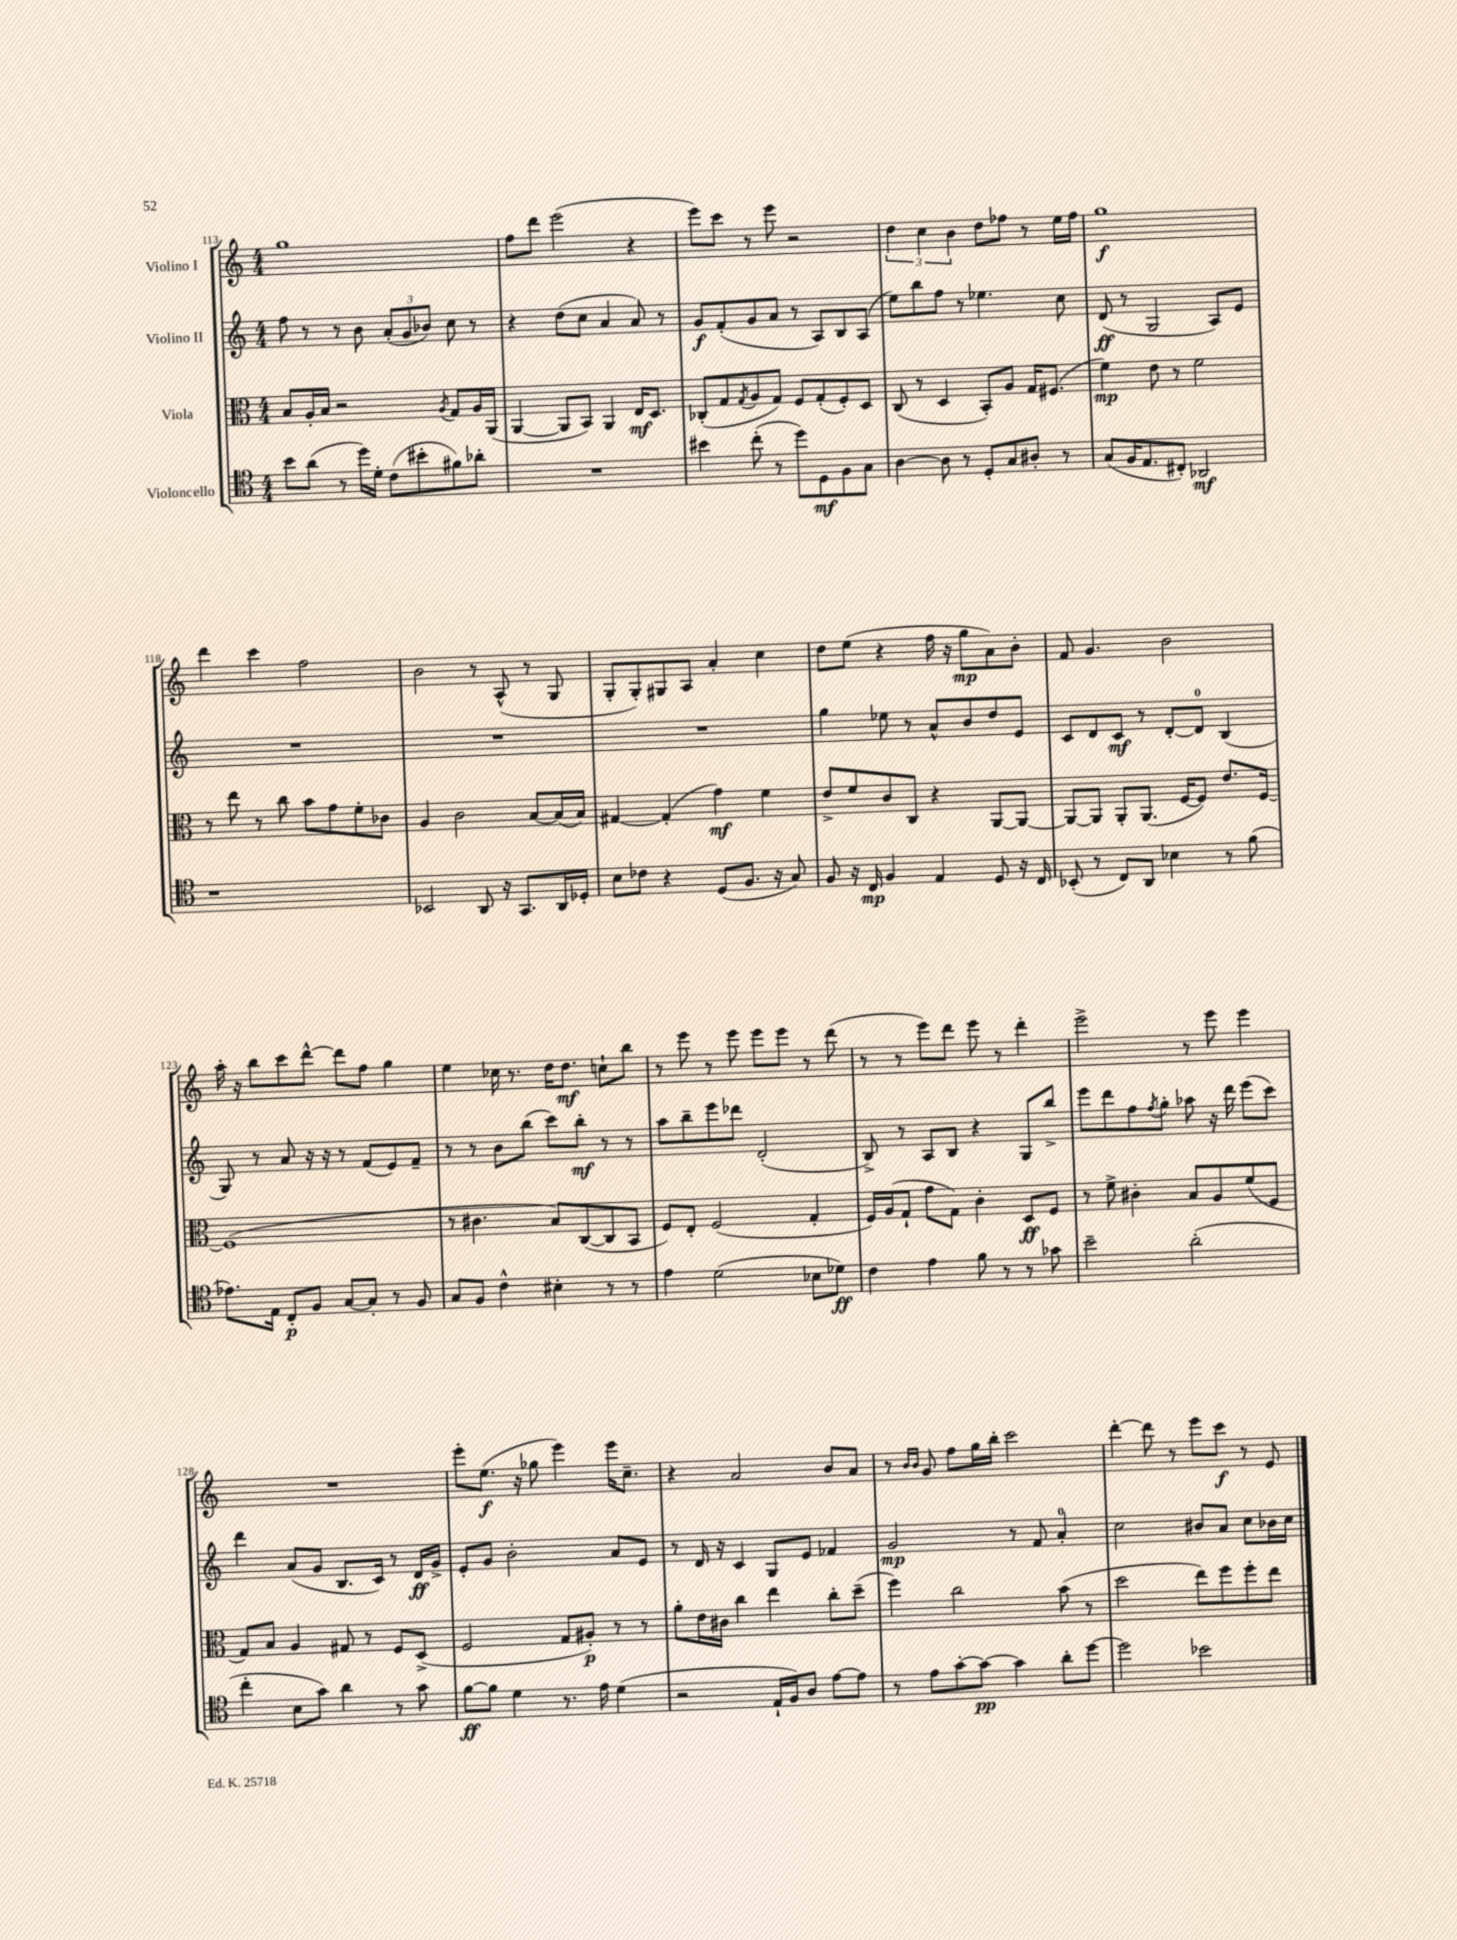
<<
\new StaffGroup <<
\new Staff = "s0" \with { instrumentName = "Violino I" } {
    \clef treble \key c \major \numericTimeSignature \time 4/4
    g''1 |
    f''8 d'''8 e'''2( r4 |
    e'''8) c'''8 r8 e'''8 r2 |
    \tuplet 3/2 { d''4 c''4 b'4 } d''8 fes''8 r8 e''16 fes''16 |
    g''1\f |
    d'''4 c'''4 f''2 |
    b'2 r8 a8-^( r8 g8 |
    g8-. g8-.) gis8 a8 a'4-. c''4 |
    d''8 e''8( r4 f''16 r16 g''8\mp a'8) b'8-. |
    f'8 g'4. b'2 |
    a''16-. r16 b''8 c'''8 d'''8~-^ d'''8 f''8 g''4 |
    e''4 ces''16 r8. d''16 d''8.\mf c''8-! b''8 |
    r8 e'''8 r8 e'''8 e'''8 e'''8 r8 d'''8( |
    r8 r8 e'''8) d'''8 e'''8 r8 d'''4-. |
    e'''2-> r8 e'''8 e'''4 |
    R1 |
    e'''8-. e''8.\f( r16 ges''8 e'''4) e'''16 c''8.-- |
    r4 a'2 b'8 a'8 |
    r8 \grace { b'16 b'16 } g'8 f''8 g''16 b''16-. c'''2 |
    d'''4~-. d'''8 r8 e'''8 c'''8\f r8 e'8 \bar "|." |
}
\new Staff = "s1" \with { instrumentName = "Violino II" } {
    \clef treble \key c \major \numericTimeSignature \time 4/4
    f''8 r8 r8 b'8 \tuplet 3/2 { a'8-.( g'8 bes'8) } c''8 r8 |
    r4 d''8( c''8 a'4 a'8) r8 |
    g'8\f f'8-.( g'8 a'8 r8 a8) b8 a8( |
    e''8) b''8 f''8 r8 ees''4. c''8 |
    d'8\ff( r8 g2 a8) e'8 |
    R1 |
    R1 |
    R1 |
    g''4 ees''8 r8 a'8-^ b'8 d''8 e'8 |
    c'8 d'8 c'8\mf r8 d'8~-. d'8-0 b4( |
    g8) r8 a'8 r16 r16 r8 f'8( e'8) f'8-- |
    r8 r8 b'8 b''8( c'''8) b''8-.\mf r8 r8 |
    a''8 b''8-- e'''8 des'''8 d'2-.( |
    b8->) r8 a8 b8 r4 g8 b''8-> |
    e'''8 d'''8 f''8 \acciaccatura { f''8 } g''8-. aes''8 r16 d'''16 e'''8( c'''8) |
    d'''4 a'8( g'8 b8. c'16) r8 d'16\ff g'16-> |
    e'8-. g'8 b'2-. a'8 e'8 |
    r8 d'16 r16 c'4 g8 e'8 fes'4 |
    g'2\mp r8 f'8 a'4-0-. |
    c''2 bis'8 a'8 c''8 bes'16 c''16 \bar "|." |
}
\new Staff = "s2" \with { instrumentName = "Viola" } {
    \clef alto \key c \major \numericTimeSignature \time 4/4
    b8 a16-. b16 r2 \acciaccatura { a8 } g8 a16 a,16( |
    a,4~ a,8 b,8) a,4 e16\mf d8. |
    ces8-.( g8 \acciaccatura { g8 } a8 g8) f8 g8-.( f8-.) d8 |
    c8( r8 d4 b,8-.) a8 g16 fis8.( |
    f'4\mp) e'8 r8 f'2 |
    r8 e''8 r8 c''8 b'8 g'8 f'8-. ces'8 |
    a4 c'2 b8~ b16( b16) |
    gis4~ gis4-.( g'4\mf) f'4 |
    e'8-> f'8 c'8 c8 r4 a,8~ a,8~ |
    a,8~ a,8 a,8-. a,8.( f16~ f8) e'8. f16~ |
    f1( |
    r8 cis'4. b8) c8~( c8 b,8 |
    f8) e8-. f2( g4-. |
    f16) a16( g8-! g'8 g8) c'4-. d8\ff f8 |
    r8 f'8-> cis'4-. b8 a8 f'8( f8 |
    g8) b8 a4 gis8 r8 f8 d8->( |
    f2 g8 ais8-.\p) r8 r8 |
    a'8-. e'16 cis'16 c''4 e''4 c''8-. d''8--( |
    f''4) c''2 b'8( r8 |
    d''2 e''8) f''8 f''8-. e''8 \bar "|." |
}
\new Staff = "s3" \with { instrumentName = "Violoncello" } {
    \clef tenor \key c \major \numericTimeSignature \time 4/4
    b'8 a'8( r8 d''16) d'16-. c'8( bis'8-. fis'8) aes'8-. |
    R1 |
    bis'4 c''8-.( r8 d''8) d8\mf f8 g8 |
    a4~ a8 r8 d8-. g8 ais8-. r8 |
    g8( f16 e8. cis8-.) aes,2\mf |
    r1 |
    bes,2 a,8 r16 g,8. a,16 des16-. |
    b8 ces'8 r4 d8( f8. r16 g8) |
    f8 r16 c16\mp f4 e4 d8 r16 c16 |
    bes,8-.( r8 c8) a,8 bes4 r8 f'8( |
    ees'8.) e16 c8-.\p f8 g8~ g8-. r8 f8 |
    g8 f8 c'4-^ bis4-. r8 r8 |
    e'4 d'2( bes8 des'8\ff) |
    c'4 e'4 f'8 r8 r8 ges'8 |
    b'2-- a'2-.( |
    c''4-. b8 g'8) a'4 r8 g'8 |
    f'8~\ff f'8 d'4 r8. e'16 d'4( |
    r2 e16-! f16) a8 e'8~ e'8 |
    r8 e'8 g'8~-. g'8~\pp g'4 a'8-. d''8~ |
    d''2 bes'2 \bar "|." |
}
>>
>>
\layout { \context { \Score currentBarNumber = #113 } }
